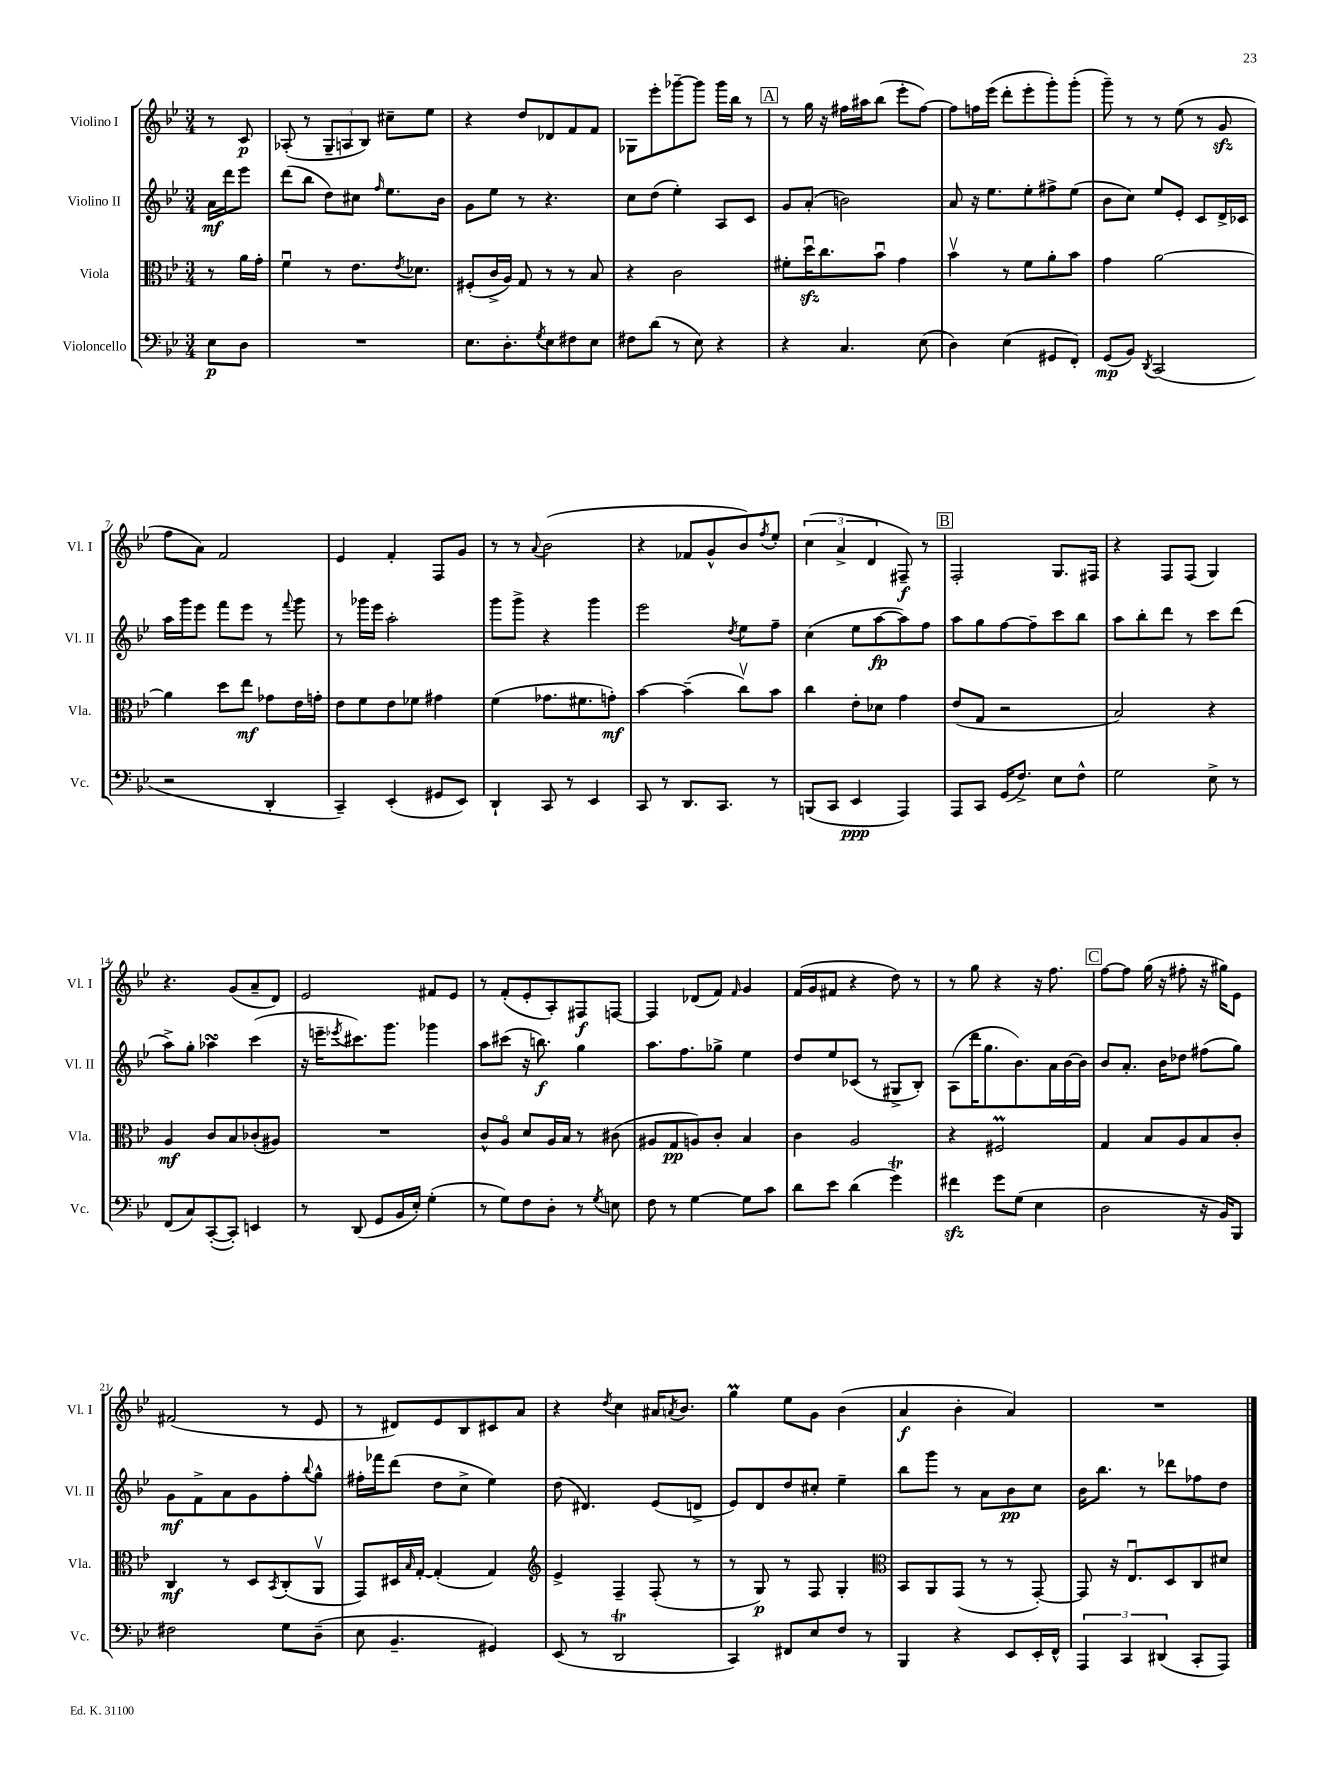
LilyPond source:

<<
\new StaffGroup <<
\new Staff = "s0" \with { instrumentName = "Violino I" shortInstrumentName = "Vl. I" } {
    \clef treble \key bes \major \numericTimeSignature \time 3/4 \partial 4
    r8 c'8\p |
    aes8-.( r8 \tuplet 3/2 { g8-- a8 bes8) } cis''8-- ees''8 |
    r4 d''8 des'8 f'8 f'8 |
    ges8 ees'''8-. ges'''8~-- ges'''8 ges'''16 bes''16 r8 |
    \mark \markup { \box "A" } r8 g''16 r16 fis''16 ais''16 bes''8( ees'''8-. fis''8~) |
    fis''8 f''16 ees'''16( d'''8-. ees'''8-. g'''8-.) g'''8-.( |
    g'''8--) r8 r8 ees''8( r8 g'8\sfz |
    f''8 a'8) f'2 |
    ees'4 f'4-. f8 g'8 |
    r8 r8 \appoggiatura { a'8 } bes'2( |
    r4 fes'8 g'8-^ bes'8) \acciaccatura { f''8 } ees''8-. |
    \tuplet 3/2 { c''4( a'4-> d'4 } fis8--\f) r8 |
    \mark \markup { \box "B" } f2-. g8. fis16 |
    r4 f8 f8( g4) |
    r4. g'8( a'8-- d'8) |
    ees'2 fis'8 ees'8 |
    r8 f'8-.( ees'8-. a8-.) fis8\f f8~ |
    f4 des'8( f'8) \grace { f'16 } g'4 |
    f'16( g'16 fis'8 r4 d''8) r8 |
    r8 g''8 r4 r16 f''8. |
    \mark \markup { \box "C" } f''8~ f''8 g''16( r16 fis''8-. r16 gis''16) ees'8 |
    fis'2( r8 ees'8 |
    r8 dis'8) ees'8 bes8 cis'8 a'8 |
    r4 \acciaccatura { d''8 } c''4 ais'16 \acciaccatura { a'8 } bes'8. |
    g''4\prall ees''8 g'8 bes'4( |
    a'4\f bes'4-. a'4) |
    R2. \bar "|." |
}
\new Staff = "s1" \with { instrumentName = "Violino II" shortInstrumentName = "Vl. II" } {
    \clef treble \key bes \major \numericTimeSignature \time 3/4 \partial 4
    a'16\mf d'''16 ees'''8 |
    d'''8( bes''8 d''8) cis''8 \grace { f''16 } ees''8. bes'16 |
    g'8 ees''8 r8 r4. |
    c''8 d''8( ees''4-.) a8 c'8 |
    \mark \markup { \box "A" } g'8 a'8-.( b'2) |
    a'8 r16 ees''8. ees''8-. fis''8-> ees''8( |
    bes'8 c''8) ees''8 ees'8-. c'8 d'16-> ces'16 |
    a''16 g'''16 ees'''8 f'''8 ees'''8 r8 \appoggiatura { f'''8 } g'''8 |
    r8 ges'''16 ees'''16 a''2-. |
    g'''8 g'''8-> r4 g'''4 |
    ees'''2 \acciaccatura { d''8 } ees''8 f''8-- |
    c''4( ees''8 a''8~\fp a''8) f''8 |
    \mark \markup { \box "B" } a''8 g''8 f''8~ f''8-- c'''8 bes''8 |
    a''8 bes''8-. d'''8 r8 c'''8 d'''8( |
    a''8->) g''8-. aes''4\turn c'''4( |
    r16 e'''16-- \acciaccatura { ees'''8 } cis'''8.) g'''8. ges'''4 |
    a''8 cis'''8( r16 b''8.\f) g''4 |
    a''8. f''8. ges''8-> ees''4 |
    d''8 ees''8 ces'8( r8 gis8-> bes8-.) |
    a8( d'''16 g''8. bes'8.) a'16 bes'16~ bes'16 |
    \mark \markup { \box "C" } bes'8 a'8.-. bes'16 des''8 fis''8( g''8) |
    g'8\mf f'8-> a'8 g'8 f''8-. \appoggiatura { bes''8 } g''8-^ |
    fis''16-. fes'''16 d'''8( d''8 c''8-> ees''4) |
    d''8( dis'4.) ees'8( d'8-> |
    ees'8) d'8 d''8 cis''8-. ees''4-- |
    bes''8 g'''8 r8 a'8 bes'8\pp c''8 |
    bes'16 bes''8. r8 des'''8 fes''8 d''8 \bar "|." |
}
\new Staff = "s2" \with { instrumentName = "Viola" shortInstrumentName = "Vla." } {
    \clef alto \key bes \major \numericTimeSignature \time 3/4 \partial 4
    r8 a'16 g'16-. |
    f'4\downbow r8 ees'8. \acciaccatura { ees'8 } des'8. |
    fis8-.( c'16-> a16) g8 r8 r8 bes8 |
    r4 c'2 |
    \mark \markup { \box "A" } fis'8-. d''16\downbow\sfz c''8. bes'8\downbow g'4 |
    bes'4\upbow r8 f'8 a'8-. bes'8 |
    g'4 a'2~ |
    a'4 d''8 ees''8\mf ges'8 ees'16 g'16-. |
    ees'8 f'8 ees'8 fes'8 gis'4 |
    f'4( ges'8. fis'8. g'8-.\mf) |
    bes'4~ bes'4--( c''8\upbow) bes'8 |
    c''4 ees'8-. des'8 g'4 |
    \mark \markup { \box "B" } ees'8( g8 r2 |
    bes2) r4 |
    a4\mf c'8 bes8 ces'8-.( ais8) |
    R2. |
    c'8-^ a8\flageolet d'8 a16 bes16 r8 cis'8( |
    ais8 g8\pp a8) c'8-. bes4 |
    c'4 a2 |
    r4 fis2\prall |
    \mark \markup { \box "C" } g4 bes8 a8 bes8 c'8-. |
    c4\mf r8 d8 \acciaccatura { bes,8 } c8-.( a,8\upbow |
    g,8) dis16 \grace { bes16 } g16~-. g4-.( g4) |
    \clef treble ees'4-> f4-- f8-.( r8 |
    r8 g8\p) r8 f8 g4-. |
    \clef alto bes,8 a,8 g,8( r8 r8 g,8~-.) |
    g,8 r16 ees8.\downbow d8 c8 dis'8 \bar "|." |
}
\new Staff = "s3" \with { instrumentName = "Violoncello" shortInstrumentName = "Vc." } {
    \clef bass \key bes \major \numericTimeSignature \time 3/4 \partial 4
    ees8\p d8 |
    R2. |
    ees8. d8.-. \acciaccatura { g8 } ees8 fis8 ees8 |
    fis8 d'8( r8 ees8) r4 |
    \mark \markup { \box "A" } r4 c4. ees8( |
    d4) ees4( gis,8 f,8-.) |
    g,8\mp( bes,8) \acciaccatura { d,8 } c,2( |
    r2 d,4-. |
    c,4--) ees,4-.( gis,8 ees,8) |
    d,4-! c,8 r8 ees,4 |
    c,8 r8 d,8. c,8. r8 |
    b,,8( c,8 ees,4\ppp a,,4) |
    \mark \markup { \box "B" } a,,8 c,8 g,16( f8.->) ees8 f8-^ |
    g2 ees8-> r8 |
    f,8( c8) c,8~-.( c,8-.) e,4 |
    r8 d,8( g,8 bes,16 ees16-.) g4-.( |
    r8 g8) f8 d8-. r8 \acciaccatura { g8 } e8 |
    f8 r8 g4~ g8 c'8 |
    d'8 ees'8 d'4( g'4\trill) |
    fis'4\sfz g'8 g8( ees4 |
    \mark \markup { \box "C" } d2 r16 bes,16) bes,,8 |
    fis2 g8 d8--( |
    ees8 bes,4.-- gis,4) |
    ees,8( r8 d,2\trill |
    c,4) fis,8 ees8 f8 r8 |
    bes,,4 r4 ees,8 ees,16-. f,16-^ |
    \tuplet 3/2 { a,,4 c,4 dis,4( } c,8-. a,,8) \bar "|." |
}
>>
>>
